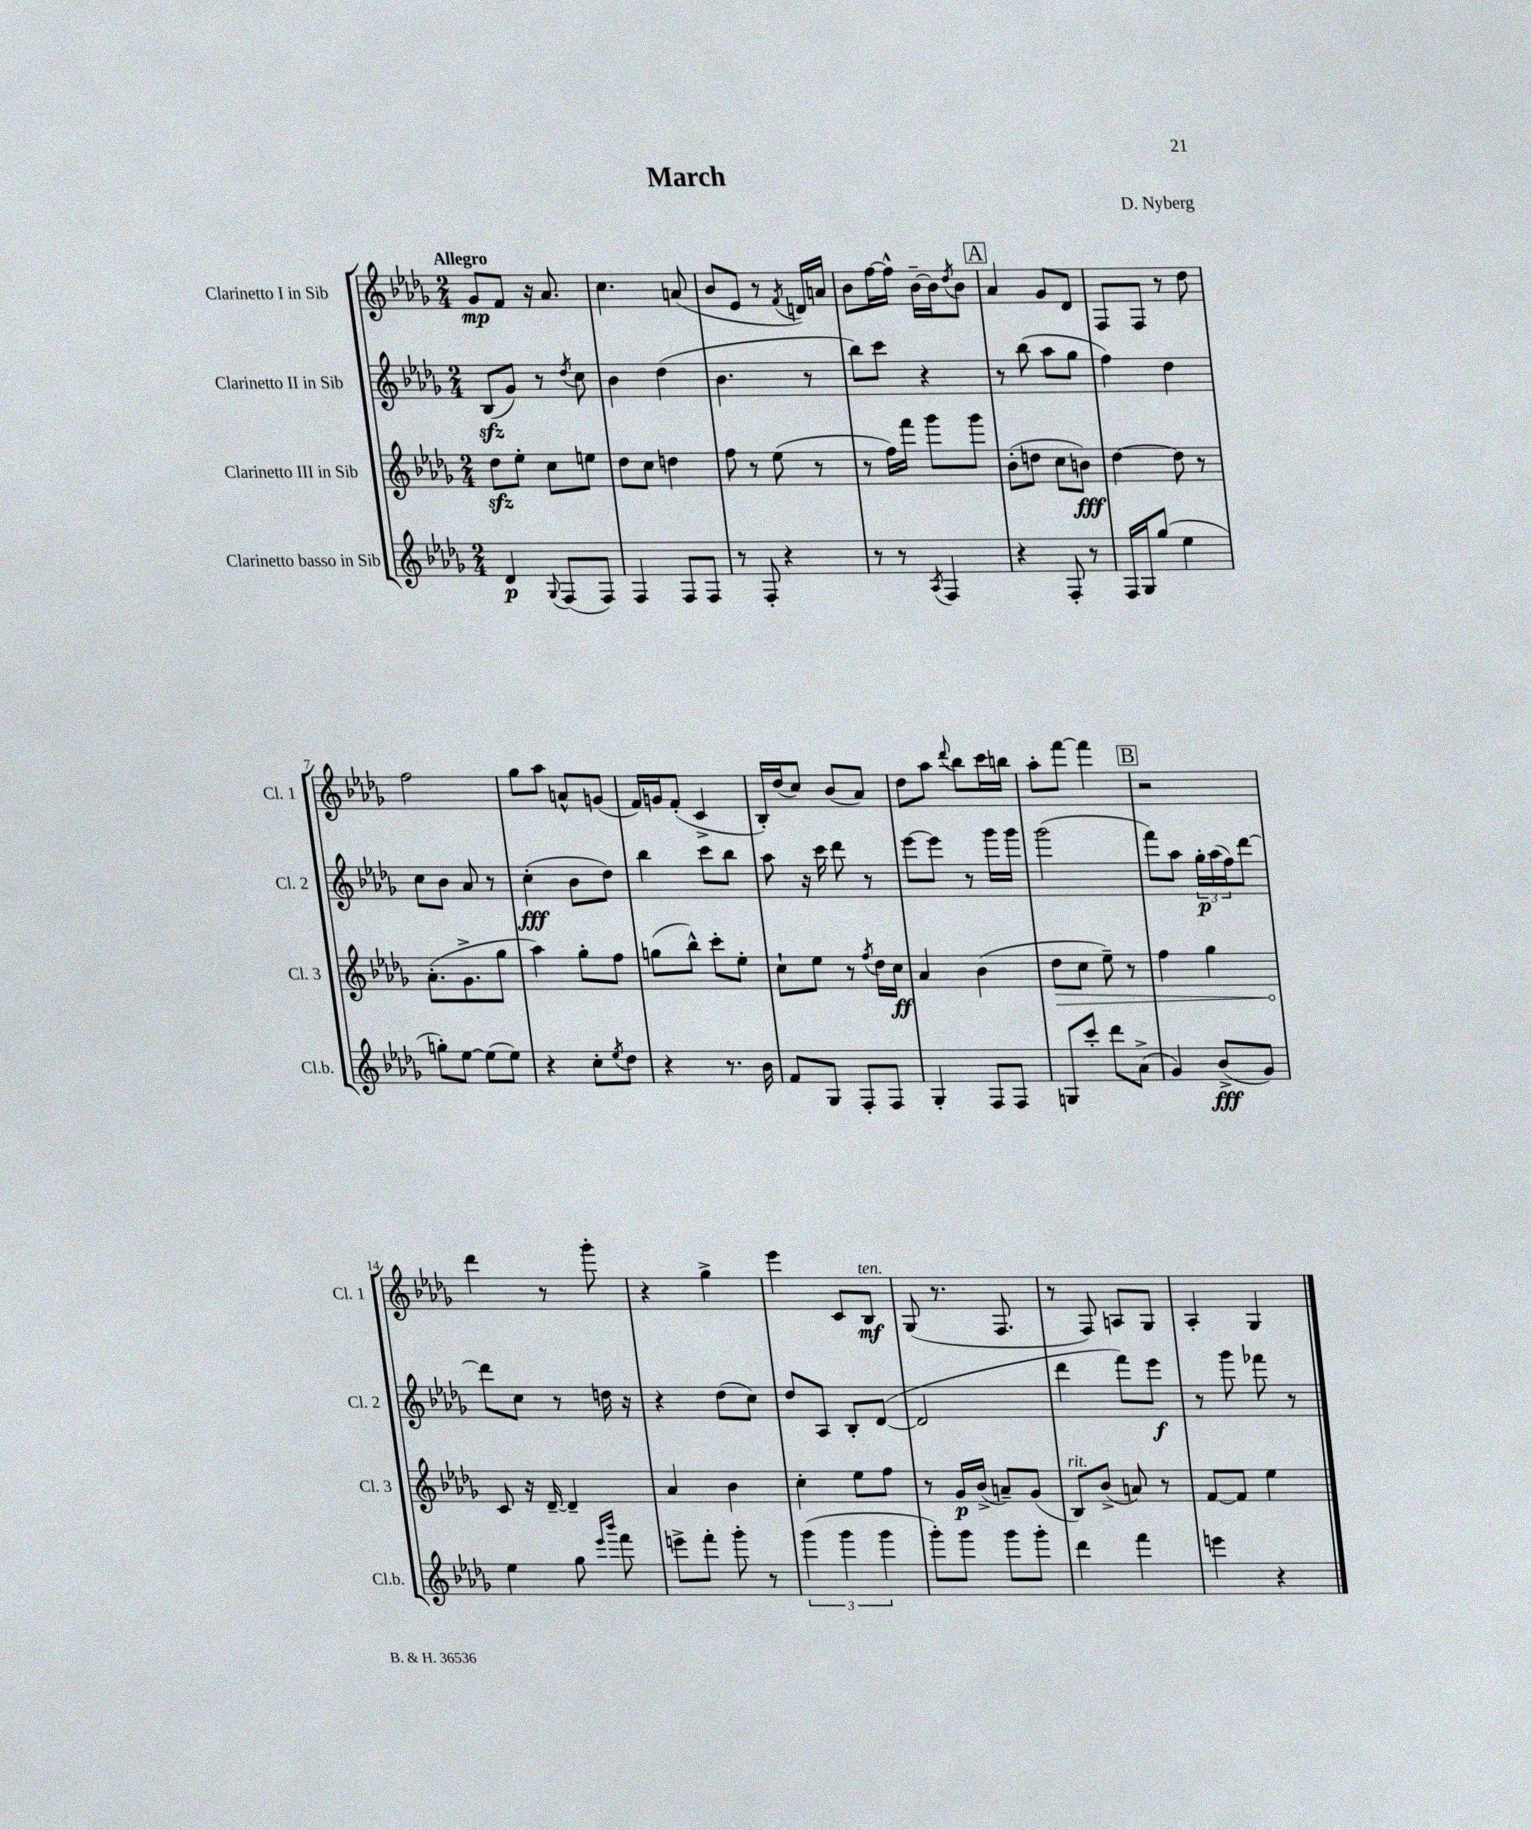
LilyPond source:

\header { title = "March" composer = "D. Nyberg" }
<<
\new StaffGroup <<
\new Staff = "s0" \with { instrumentName = "Clarinetto I in Sib" shortInstrumentName = "Cl. 1" } {
    \clef treble \key des \major \numericTimeSignature \time 2/4 \tempo "Allegro"
    ges'8\mp f'8 r16 aes'8. |
    c''4. a'8( |
    bes'8 ees'8 r8 \acciaccatura { f'8 } d'16) a'16 |
    bes'8 f''16~ f''16-^ bes'16~-- bes'16 \acciaccatura { des''8 } bes'8 |
    \mark \markup { \box "A" } aes'4 ges'8 des'8 |
    f8 f8 r8 des''8 |
    f''2 |
    ges''8 aes''8 a'8-^ g'8( |
    f'16) g'16 f'8-.( c'4-> |
    bes16-.) des''16( c''8) bes'8( aes'8) |
    des''8 aes''8 \appoggiatura { des'''8 } bes''8 c'''16 b''16 |
    aes''8-. f'''8~ f'''4 |
    \mark \markup { \box "B" } r2 |
    des'''4 r8 ges'''8-. |
    r4 ges''4-> |
    ees'''4 c'8 bes8\mf^\markup { \italic "ten." } |
    ges8( r8. f8. |
    r8 f8) a8 ges8 |
    aes4-. ges4 \bar "|." |
}
\new Staff = "s1" \with { instrumentName = "Clarinetto II in Sib" shortInstrumentName = "Cl. 2" } {
    \clef treble \key des \major \numericTimeSignature \time 2/4
    bes8\sfz( ges'8) r8 \acciaccatura { des''8 } c''8 |
    bes'4 des''4( |
    bes'4. r8 |
    bes''8) c'''8 r4 |
    \mark \markup { \box "A" } r8 bes''8( aes''8 ges''8 |
    f''4) des''4 |
    c''8 bes'8 aes'8 r8 |
    c''4-.\fff( bes'8 des''8) |
    bes''4 c'''8 bes''8 |
    aes''8 r16 c'''16 des'''8 r8 |
    ees'''8~ ees'''8 r8 ges'''16 ges'''16 |
    ges'''2( |
    \mark \markup { \box "B" } f'''8) aes''8 \tuplet 3/2 { ges''16-.\p aes''16( f''16) } des'''8~ |
    des'''8 c''8 r8 d''16 r16 |
    r4 des''8( c''8) |
    des''8 aes8 bes8-. des'8~( |
    des'2 |
    des'''4 f'''8) ees'''8\f |
    r8 ges'''8 fes'''8 r8 \bar "|." |
}
\new Staff = "s2" \with { instrumentName = "Clarinetto III in Sib" shortInstrumentName = "Cl. 3" } {
    \clef treble \key des \major \numericTimeSignature \time 2/4
    des''8\sfz ees''8-. c''8 e''8 |
    des''8 c''8 d''4 |
    f''8 r8 ees''8( r8 |
    r8 f''16) f'''16 ges'''8 ges'''8 |
    \mark \markup { \box "A" } bes'8-.( d''8 c''8 b'8\fff) |
    des''4~ des''8 r8 |
    aes'8.-.( ges'8.-> ges''8 |
    aes''4) ges''8-. f''8 |
    g''8( bes''8-^) c'''8-. ees''8-. |
    c''8-! ees''8 r8 \acciaccatura { f''8 } des''16 c''16\ff |
    aes'4 bes'4( |
    \once \override Hairpin.circled-tip = ##t des''8\> c''8 ees''8--) r8 |
    \mark \markup { \box "B" } f''4 ges''4 |
    c'8\! r16 des'16~-- des'4-- |
    aes'4 bes'4 |
    c''4-. ees''8 f''8 |
    r8 ges'16\p bes'16->( a'8--) ges'8( |
    bes8^\markup { \italic "rit." }) bes'8->( a'8) r8 |
    f'8~ f'8 ees''4 \bar "|." |
}
\new Staff = "s3" \with { instrumentName = "Clarinetto basso in Sib" shortInstrumentName = "Cl.b." } {
    \clef treble \key des \major \numericTimeSignature \time 2/4
    des'4\p \appoggiatura { ges8 } f8( f8) |
    f4 f8 f8 |
    r8 f8-. r4 |
    r8 r8 \acciaccatura { aes8 } f4 |
    \mark \markup { \box "A" } r4 f8-. r8 |
    f16 ges16 ges''8( ees''4 |
    g''8-.) ees''8~ ees''8( ees''8) |
    r4 c''8-. \acciaccatura { ees''8 } des''8 |
    r4 r8. bes'16 |
    f'8 ges8 f8-. f8 |
    ges4-. f8 f8 |
    g8 c'''8-. des'''8 aes'8->( |
    \mark \markup { \box "B" } ges'4) bes'8->\fff( ges'8) |
    ees''4 ges''8 \grace { ees'''16 bes'''16 } f'''8 |
    e'''8-> f'''8-. ges'''8-. r8 |
    \tuplet 3/2 { ges'''4( ges'''4 ges'''4 } |
    ges'''8-.) ges'''8 ges'''8 ges'''8-. |
    des'''4 f'''4 |
    e'''4 r4 \bar "|." |
}
>>
>>
